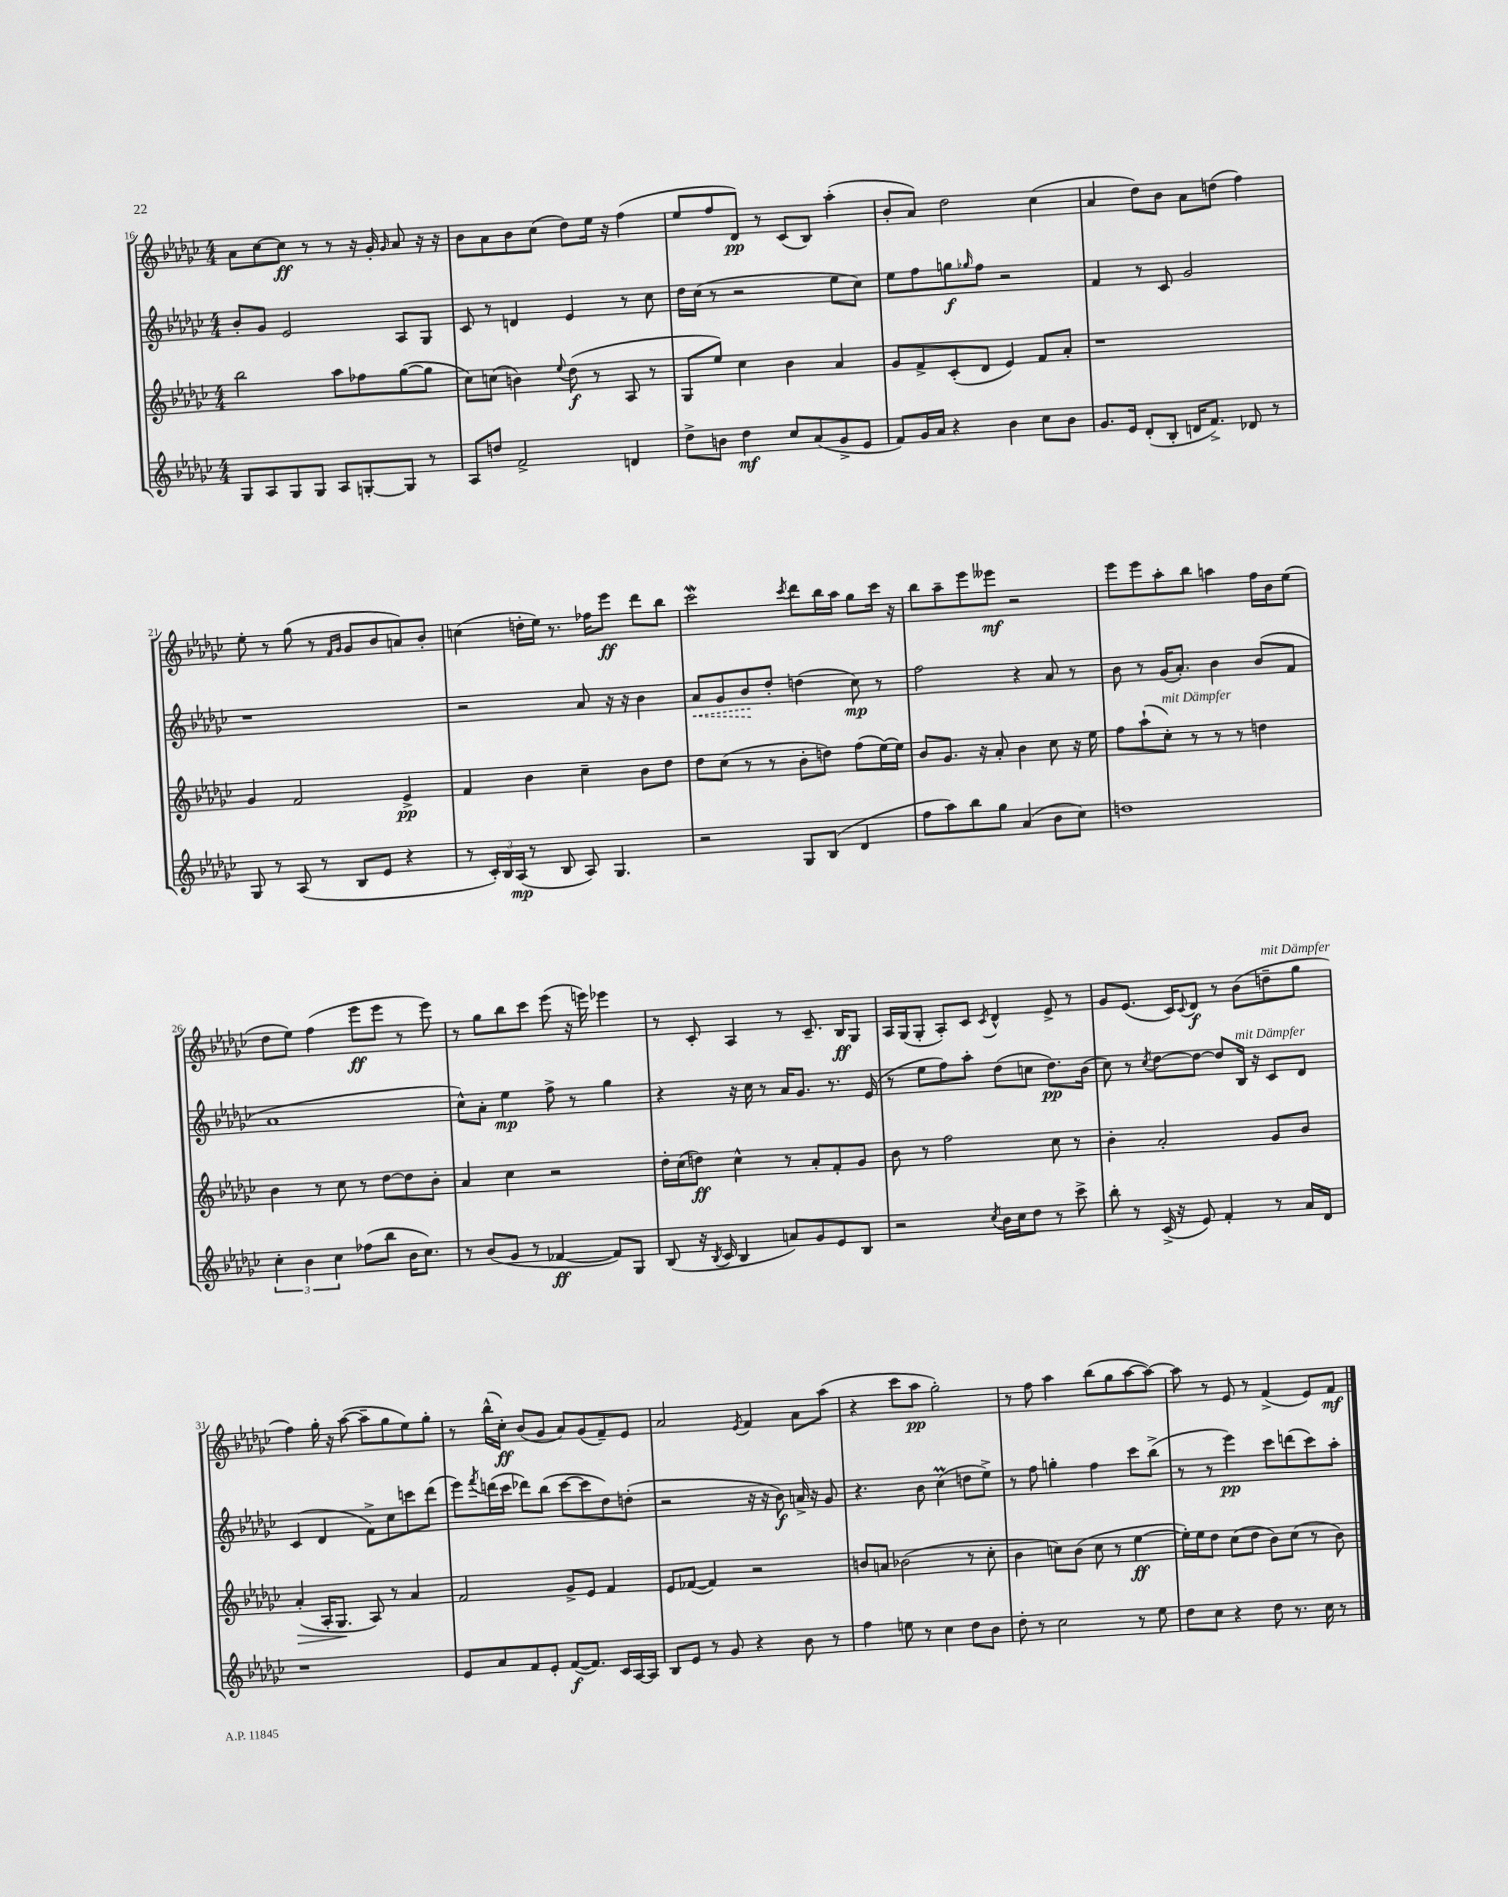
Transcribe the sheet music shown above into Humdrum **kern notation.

**kern	**kern	**kern	**kern
*staff4	*staff3	*staff2	*staff1
*clefG2	*clefG2	*clefG2	*clefG2
*k[b-e-a-d-g-c-]	*k[b-e-a-d-g-c-]	*k[b-e-a-d-g-c-]	*k[b-e-a-d-g-c-]
*M4/4	*M4/4	*M4/4	*M4/4
8G-/L	2bb-\	8b-'/L	8a-\L
8A-/	.	8g-/J	[8cc-\
8G-/	.	2e-/	8cc-\]J
8G-/J	.	.	8r
8A-/L	8aa-\L	.	8r
[8G'/	8ff-\	.	16r
.	.	.	16g-'/
.	.	.	16qqg-/
8G/]J	([8gg-\	8A-/L	8a-/
8r	8gg-\]J	8G-/J	16r
.	.	.	16r
=	=	=	=
8A-/L	8cc-\L)	8c-/	8b-\L
8dd/J	(8cc\J	8r	8a-\
2f^/	4b\)	4d/	8b-\
.	.	.	(8cc-\J
.	8qqee-/	.	.
.	(8dd-\	4e-/	8dd-\L)
.	8r	.	16ee-\Jk
.	.	.	16r
4d/	8A-/	8r	(4ff\
.	8r	8cc-\	.
=	=	=	=
8dd-^\L	8G-/L	16dd-\LL	8ee-/L
.	.	(16cc-\JJ	.
8b\J	8ee-/J)	8r	8ff/
4dd-\	4cc-\	2r	8d-/J)
.	.	.	8r
8cc-/L	4b-\	.	(8c-/L
(8a-/	.	.	8B-/J)
8g-^/	4a-/	8ee-\L	(4aa-'\
8e-/J	.	8cc-\J)	.
=	=	=	=
8f/L)	8g-/L	8ee-\L	8b-'/L
16g-/L	8f^/	8ff\	8a-/J)
16a-/JJ	.	.	.
4r	(8c-'/	8gg\	2dd-\
.	.	16qqgg-/	.
.	8d-/J	8ff\J	.
4b-\	4e-/)	2r	.
8cc-\L	8f/L	.	(4cc-\
8b-\J	8a-'/J	.	.
=	=	=	=
8.g-/L	1r	4f/	4a-/
16e-/Jk	.	.	.
(8d-'/L	.	8r	8dd-\L)
8B-'/J	.	8c-/	8b-\J
16d/LK	.	2g-/	8a-\L
8.f^/J)	.	.	.
.	.	.	(8dd\J
8d-/	.	.	4ff\)
8r	.	.	.
=	=	=	=
8G-/	4g-/	1r	8ee-'\
8r	.	.	8r
(8A-/	2f/	.	(8gg-\
8r	.	.	8r
.	.	.	16qqf/LL
.	.	.	16qqg-/JJ
8B-/L	.	.	8g-/L
8e-/J	.	.	8b-/
4r	4e-^/	.	8a/)
.	.	.	8b-'/J
=	=	=	=
8r	4f/	2r	(4cc\
24c-'/LL)	.	.	.
24B-/	.	.	.
(24A-/JJ	.	.	.
8r	4b-\	.	16dd'\LL
.	.	.	16ee-\JJ)
8B-/	.	.	8.r
8A-/)	4cc-~\	8a-/	.
.	.	.	16ff-\LK
4.G-/	.	16r	8eee-\J
.	.	16r	.
.	8b-\L	4b-\	8ddd-\L
.	8dd-\J	.	8bb-\J
=	=	=	=
2r	8dd-\L	8a-/L	2ccc-\
.	(8cc-\J	8g-/	.
.	8r	8b-/	.
.	8r	8dd-'/J	.
.	.	.	8qccc-/
8G-/L	8b-'\L	(4dd\	8ddd-\L
(8B-/J	8dd\J)	.	16bb-\L
.	.	.	16aa-\JJ
4d-/	(8ff\L	8cc-\)	8gg-\L
.	[16ee-\L)	8r	16ccc-\Jk
.	16ee-\]JJ	.	16r
=	=	=	=
8ff\L	8b-/L	2ff\	8bb-\L
8aa-\)	8.g-/J	.	8aa-~\
8bb-\	.	.	8eee-\
.	16r	.	.
8gg-\J	8a-'/	.	8eee--\J
(4a-/	4b-\	4r	2r
8b-\L	8cc-\	8a-/	.
8cc-\J)	16r	8r	.
.	16ee-\	.	.
=	=	=	=
1dd	8ff\L	8b-\	8eee-\L
.	(8aa-`\	8r	8eee-\
.	8cc-'\J)	(16g-/LK	8aa-'\
.	.	8.a-'/J)	.
.	8r	.	8bb-\J
.	8r	4b-\	4aa\
.	8r	.	.
.	4dd\	(8b-/L	16ff\LL
.	.	.	16b-\J
.	.	8f/J	(8ee-\J
=	=	=	=
6cc-'\	4b-\	1a-	8dd-\L
.	.	.	8ee-\J)
6b-\	.	.	.
.	8r	.	(4ff\
6cc-\	.	.	.
.	8cc-\	.	.
(8ff-\L	8r	.	8eee-\L
8bb-\J	[8dd-\L	.	8eee-\J
16b-\LK	8dd-\]	.	8r
8.cc-\J)	.	.	.
.	8b-'\J	.	8eee-\)
=	=	=	=
8r	4a-/	8cc-^^\L)	8r
(8b-/L	.	8a-'\J	8gg-\L
8g-/J	4cc-\	4ee-\	8bb-\
8r	.	.	8ccc-\J
[4f-/	2r	8ff^\	(8eee-\
.	.	8r	16r
.	.	.	16eee\)
8f-/]L)	.	4gg-\	4eee-\
8G-/J	.	.	.
=	=	=	=
(8B-/	16dd-'\LL	4r	8r
.	(16cc-\J	.	.
16r	8dd\J)	.	8c-'/
8qB-/	.	.	.
16c-/	.	.	.
4B-/	4cc-^^\	16r	4A-/
.	.	16cc-\	.
.	.	8r	.
8a/L)	8r	16a-/LK	8r
.	.	8.g-/J	.
8g-/	8a-'/L	.	8.c-~/
8e-/	8f'/	8.r	.
.	.	.	16B-/LK
8B-/J	8g-/J	.	8G-/J
.	.	(16e-/	.
=	=	=	=
2r	8b-\	8r	16A-/LL
.	.	.	(16G-/J
.	8r	8ee-\L	8G-'/J
.	2ff\	8ff\)	8A-'/L)
.	.	8aa-'\J	8c-/J
8qcc-/	.	.	8qc-/
16b-\LL	.	(8dd-\L	4d-^^/
16cc-\J	.	.	.
8dd-\J	.	8cc\J	.
8r	8cc-\	8.dd-\L)	8e-^/
8ccc-^\	8r	.	8r
.	.	(16b-\Jk	.
=	=	=	=
8bb-'\	4b-'\	8cc-\)	8g-/L
8r	.	8r	(8.e-/J
.	.	8qcc-/	.
(16c-^/	2a-'/	[8dd-\L	.
16r	.	.	16c-/LK)
.	.	.	8qqc-/
8e-/)	.	8dd-\_J	8d-/J
4f'/	.	8dd-/]L	8r
.	.	16B-/Jk	(8b-\L
.	.	16r	.
8r	8g-/L	8c-/L	8dd~\
16a-/LL	8b-/J	8d-/J	8gg-\J
16d-/JJ	.	.	.
=	=	=	=
1r	(4a-'/	(4c-/	4ff\)
.	16A-'/LK	4d-/	16gg-'\
.	8.G-/J	.	16r
.	.	.	([8aa-\
.	8A-/)	8f^\L)	8aa-~\]L
.	8r	8cc-\	8gg-\
.	4a-/	8ccc\	8ee-\)
.	.	(8ddd-\J	8gg-'\J
=	=	=	=
8e-/L	2f/	8eee-\L)	8r
.	.	8qfff/	.
8a-/	.	(16ddd\L	(16bb-^^\LL
.	.	16ccc-\JJ	16cc-'\JJ)
8f/	.	8ddd-\L)	(8b-/L
8e-'/J	.	(8bb-\J	8g-/J
([8f/L	8g-^/L	[8ccc-\L	8a-/L)
8.f/]J)	8e-/J	8ccc-\]	(8g-/
.	4f/	8dd-\)	8f~/)
16c-/LL	.	.	.
[16A-/	.	(8dd'\J	8e-/J
16A-/]JJ	.	.	.
=	=	=	=
8B-/L	8e-/L	2r	2a-/
8e-/J	([8f-/J	.	.
8r	4f-/])	.	.
8g-/	.	.	.
.	.	.	8qe-/
4r	2r	16r	4f/
.	.	16r	.
.	.	8b-\)	.
8b-\	.	16a^/	8a-\L
.	.	16r	.
8r	.	8g-/	(8aa-\J
=	=	=	=
4ff\	8b/L	4.r	4r
.	8a/J	.	.
8ee\	(2b-\	.	8ccc-\L
8r	.	8b-\	8aa-\J
4cc-\	.	(4cc-\	2gg-'\)
8dd-\L	8r	8dd\L	.
8b-\J	8cc-'\	8ee-^\J)	.
=	=	=	=
8dd-'\	4b-\	8r	8r
8r	.	8ff\	8ff\
2cc-\	8cc\L)	4gg'\	4aa-\
.	(8b-\J	.	.
.	8cc\	4ff\	(8bb-\L
.	8r	.	8gg-\
8r	[4ee-\	8ccc-\L	[8aa-\
8ee-\	.	(8bb-^\J	8aa-\_J)
=	=	=	=
8dd-\L	16ee-'\]LL)	8r	8aa-\]
.	16ee-\J	.	.
8cc-\J	8dd-\J	8r	8r
4r	(8cc-\L	4eee-\)	8e-/
.	8dd-\J	.	8r
8dd-\	8b-\L)	8ccc-\L	(4f^/
8.r	(8cc-\J	(8ddd\	.
.	8r	8ccc-\)	8e-/L)
16cc-\	.	.	.
8r	8b-\)	8aa-'\J	8f/J
==	==	==	==
*-	*-	*-	*-
